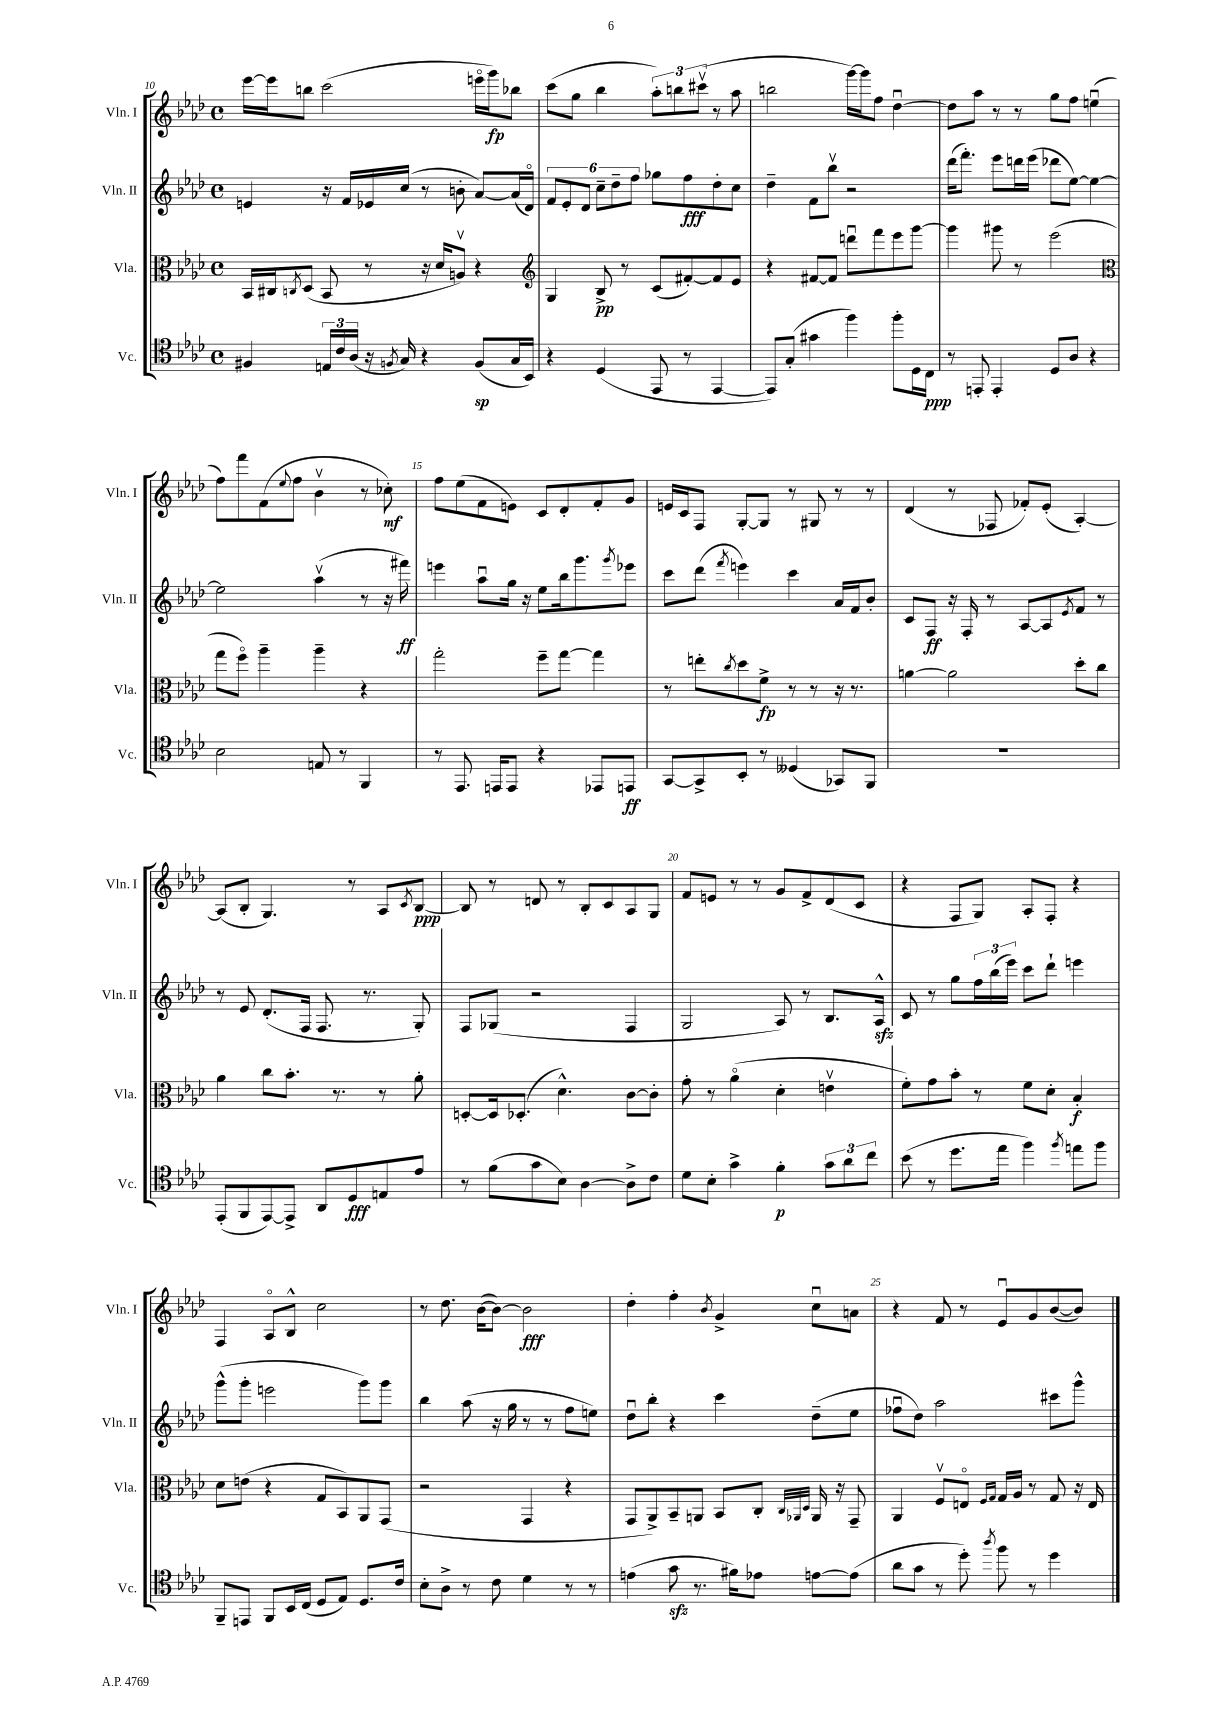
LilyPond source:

<<
\new StaffGroup <<
\new Staff = "s0" \with { instrumentName = "Vln. I" shortInstrumentName = "Vln. I" } {
    \clef treble \key aes \major \defaultTimeSignature \time 4/4
    ees'''16~ ees'''16 b''8 c'''2( e'''16\flageolet g'''16\fp) bes''8 |
    c'''8( g''8 bes''4 \tuplet 3/2 { aes''8-.) b''8 cis'''8\upbow( } r8 aes''8 |
    b''2 g'''16~) g'''16 f''8 des''4~\downbow |
    des''8 aes''8 r8 r8 g''8 f''8 e''4\downbow( |
    f''8) f'''8 f'8( \appoggiatura { ees''8 } f''8 bes'4\upbow r8 ces''8-.\mf) |
    f''8 ees''8( f'8 e'8) c'8 des'8-. f'8-. g'8 |
    e'16 c'16 f8 g8~-. g8 r8 gis8 r8 r8 |
    des'4( r8 fes8 fes'8-.) ees'8-.( aes4~-.) |
    aes8( bes8-. g4.) r8 aes8 \acciaccatura { c'8 } bes8~\ppp |
    bes8 r8 d'8 r8 bes8-. c'8 aes8 g8 |
    f'8 e'8 r8 r8 g'8 f'8-> des'8( c'8 |
    r4 f8 g8) aes8-. f8-. r4 |
    f4 aes8\flageolet bes8-^ c''2 |
    r8 des''8. bes'16~( bes'8~) bes'2\fff |
    des''4-. f''4-. \acciaccatura { bes'8 } g'4-> c''8\downbow a'8 |
    r4 f'8 r8 ees'8\downbow g'8 bes'8~( bes'8) \bar "|." |
}
\new Staff = "s1" \with { instrumentName = "Vln. II" shortInstrumentName = "Vln. II" } {
    \clef treble \key aes \major \defaultTimeSignature \time 4/4
    e'4 r16 f'16 ees'16 c''16( r8 b'8-. aes'8~) aes'16( des'16\flageolet) |
    \tuplet 6/4 { f'8 ees'8-. des'8 c''8-- des''8-- f''8 } ges''8 f''8\fff des''8-. c''8 |
    des''4-- f'8 bes''8\upbow r2 |
    des'''16( f'''8.-.) ees'''8 d'''16 ees'''16( des'''8 ees''8~) ees''4~ |
    ees''2 aes''4\upbow( r8 r16 fis'''16\ff) |
    e'''4 aes''8\downbow g''16 r16 ees''8 bes''16 g'''8. \acciaccatura { g'''8 } ees'''8 |
    c'''8 des'''8( \acciaccatura { f'''8 } e'''4) c'''4 aes'16 f'16 bes'8-. |
    c'8 f8\ff r16 f16-. r8 aes8~ aes8 \acciaccatura { ees'8 } f'8 r8 |
    r8 ees'8 des'8.-.( f16 f8. r8. g8-.) |
    f8 ges8( r2 f4 |
    g2 aes8) r8 bes8. aes16-^\sfz |
    c'8 r8 g''8 \tuplet 3/2 { f''16 bes''16( ees'''16) } c'''8 des'''8-! e'''4 |
    g'''8-^( g'''8-. e'''2 g'''8) g'''8 |
    bes''4 aes''8( r16 g''16 r8 r8 f''8 e''8) |
    des''8\downbow bes''8-. r4 c'''4 des''8--( ees''8 |
    fes''8\downbow des''8) aes''2 cis'''8 g'''8-^ \bar "|." |
}
\new Staff = "s2" \with { instrumentName = "Vla." shortInstrumentName = "Vla." } {
    \clef alto \key aes \major \defaultTimeSignature \time 4/4
    bes,16 cis16 \acciaccatura { c8 } des8( bes,8 r8 r16 des'16 a8\upbow) r4 |
    \clef treble g4 bes8->\pp r8 c'8( fis'8~-.) fis'8 ees'8 |
    r4 fis'8~ fis'8 d'''8\downbow f'''8 ees'''8 g'''8~ |
    g'''4 gis'''8 r8 ees'''2( |
    \clef alto g''8 f''8\flageolet) aes''4-- aes''4-- r4 |
    g''2-. f''8-- g''8~ g''4 |
    r8 e''8-. \acciaccatura { c''8 } des''8 f'8->\fp r8 r8 r16 r8. |
    a'4~ a'2 des''8-. c''8 |
    aes'4 c''8 bes'8.-. r8. r8 aes'8-. |
    d8~-. d16 des8.-.( des'4.-^) c'8~ c'8-. |
    g'8-. r8 aes'4\flageolet( des'4-. e'4\upbow |
    f'8-.) g'8 bes'8-. r8 f'8 des'8-. bes4-.\f |
    des'8 e'8( r4 g8 bes,8) aes,8 g,8( |
    r2 g,4 r4 |
    g,8 aes,8->) bes,8-- a,8 bes,8 c8-. \grace { c32 aes,32 des32 } aes,16 r16 g,8-- |
    aes,4 f8\upbow e8\flageolet \grace { f16 g16 } g16 aes16 r8 g8 r16 e16 \bar "|." |
}
\new Staff = "s3" \with { instrumentName = "Vc." shortInstrumentName = "Vc." } {
    \clef tenor \key aes \major \defaultTimeSignature \time 4/4
    fis4 \tuplet 3/2 { e16 c'16 aes16( } r16 \acciaccatura { f8 } g16) r4 f8\sp( g16 bes,16) |
    r4 des4( ees,8 r8 ees,4~ |
    ees,8) g8-.( gis'4 f''4) f''8-. des16 c16\ppp |
    r8 e,8-. e,4-. des8 aes8 r4 |
    bes2 e8 r8 f,4 |
    r8 ees,8. e,16 e,8 r4 ees,8 e,8\ff |
    g,8~ g,8-> bes,8-. r8 deses4( ges,8) f,8 |
    R1 |
    ees,8-.( f,8 ees,8~) ees,8-> aes,8 des8\fff e8 ees'8 |
    r8 f'8( g'8 bes8) aes4~ aes8-> c'8 |
    des'8 bes8-. g'4-> f'4-.\p \tuplet 3/2 { g'8 aes'8 c''8 } |
    bes'8( r8 des''8. ees''16 f''4) \acciaccatura { f''8 } e''8 f''8 |
    f,8-- e,8 f,8 bes,16 c16( des8 ees8) des8. c'16 |
    bes8-. aes8-> r8 c'8 des'4 r8 r8 |
    e'4( g'8\sfz r8. fis'16) ees'8 e'8~ e'8( |
    aes'8 g'8 r8 des''8-.) \acciaccatura { aes''8 } f''8 r8 des''4 \bar "|." |
}
>>
>>
\layout { \context { \Score currentBarNumber = #10 \override BarNumber.break-visibility = ##(#f #t #t) barNumberVisibility = #(every-nth-bar-number-visible 5) } }
